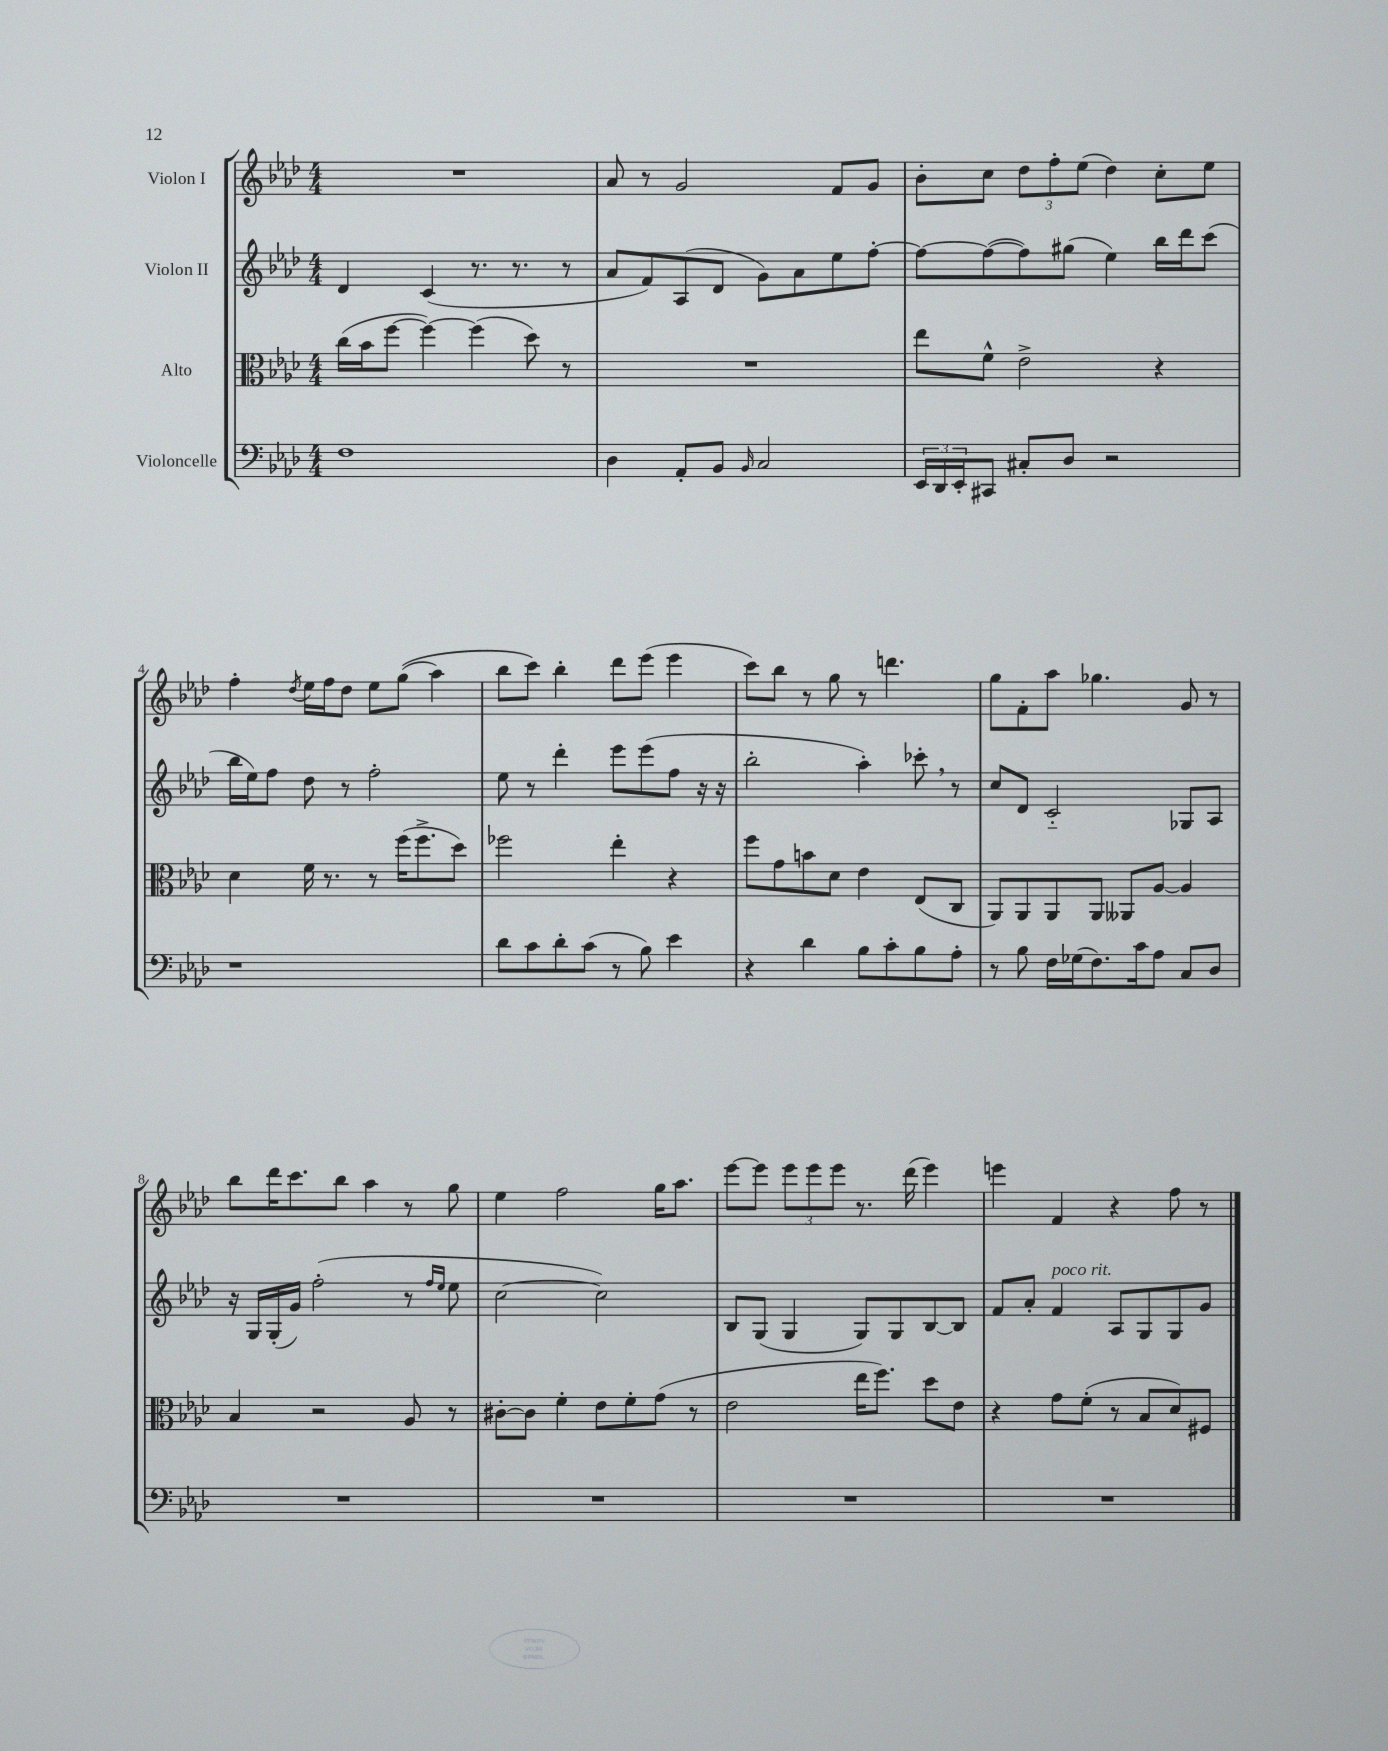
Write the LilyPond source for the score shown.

<<
\new StaffGroup <<
\new Staff = "s0" \with { instrumentName = "Violon I" } {
    \clef treble \key aes \major \numericTimeSignature \time 4/4
    R1 |
    aes'8 r8 g'2 f'8 g'8 |
    bes'8-. c''8 \tuplet 3/2 { des''8 f''8-. ees''8( } des''4) c''8-. ees''8 |
    f''4-. \acciaccatura { des''8 } ees''16 f''16 des''8 ees''8 g''8(\( aes''4) |
    bes''8 c'''8\) bes''4-. des'''8 ees'''8( ees'''4 |
    c'''8) bes''8 r8 g''8 r8 d'''4. |
    g''8 f'8-. aes''8 ges''4. g'8 r8 |
    bes''8 des'''16 c'''8. bes''8 aes''4 r8 g''8 |
    ees''4 f''2 g''16 aes''8. |
    ees'''8~ ees'''8 \tuplet 3/2 { ees'''8 ees'''8 ees'''8 } r8. des'''16( ees'''4) |
    e'''4 f'4 r4 f''8 r8 \bar "|." |
}
\new Staff = "s1" \with { instrumentName = "Violon II" } {
    \clef treble \key aes \major \numericTimeSignature \time 4/4
    des'4 c'4( r8. r8. r8 |
    aes'8 f'8) aes8( des'8 g'8) aes'8 ees''8 f''8~-. |
    f''8~ f''8~( f''8) gis''8( ees''4) bes''16 des'''16 c'''8( |
    bes''16 ees''16) f''8 des''8 r8 f''2-. |
    ees''8 r8 des'''4-. ees'''8 ees'''8( f''8 r16 r16 |
    bes''2-. aes''4-.) ces'''8-. \breathe r8 |
    c''8 des'8 c'2-_ ges8 aes8 |
    r16 g16 g16-.( g'16) f''2-.( r8 \grace { f''16 ees''16 } ees''8 |
    c''2~ c''2) |
    bes8 g8( g4 g8) g8 bes8~ bes8 |
    f'8 aes'8-. f'4^\markup { \italic "poco rit." } aes8 g8 g8 g'8 \bar "|." |
}
\new Staff = "s2" \with { instrumentName = "Alto" } {
    \clef alto \key aes \major \numericTimeSignature \time 4/4
    c''16( bes'16 f''8~ f''4~) f''4( des''8) r8 |
    R1 |
    ees''8 f'8-^ ees'2-> r4 |
    des'4 f'16 r8. r8 f''16( f''8.-> des''8) |
    fes''2 ees''4-. r4 |
    f''8 g'8 b'8 des'8 ees'4 ees8( c8 |
    aes,8) aes,8 aes,8 aes,8 aeses,8 aes8~ aes4 |
    bes4 r2 aes8 r8 |
    cis'8~-. cis'8 f'4-. ees'8 f'8-. g'8( r8 |
    ees'2 ees''16 f''8.) des''8 ees'8 |
    r4 g'8 f'8-.( r8 bes8 des'8) fis8 \bar "|." |
}
\new Staff = "s3" \with { instrumentName = "Violoncelle" } {
    \clef bass \key aes \major \numericTimeSignature \time 4/4
    f1 |
    des4 aes,8-. bes,8 \grace { bes,16 } c2 |
    \tuplet 3/2 { ees,16 des,16 ees,16-. } cis,8 cis8-. des8 r2 |
    r1 |
    des'8 c'8 des'8-. c'8( r8 bes8) ees'4 |
    r4 des'4 bes8 c'8-. bes8 aes8-. |
    r8 bes8 f16 ges16( f8.) c'16 aes8 c8 des8 |
    R1 |
    R1 |
    R1 |
    R1 \bar "|." |
}
>>
>>
